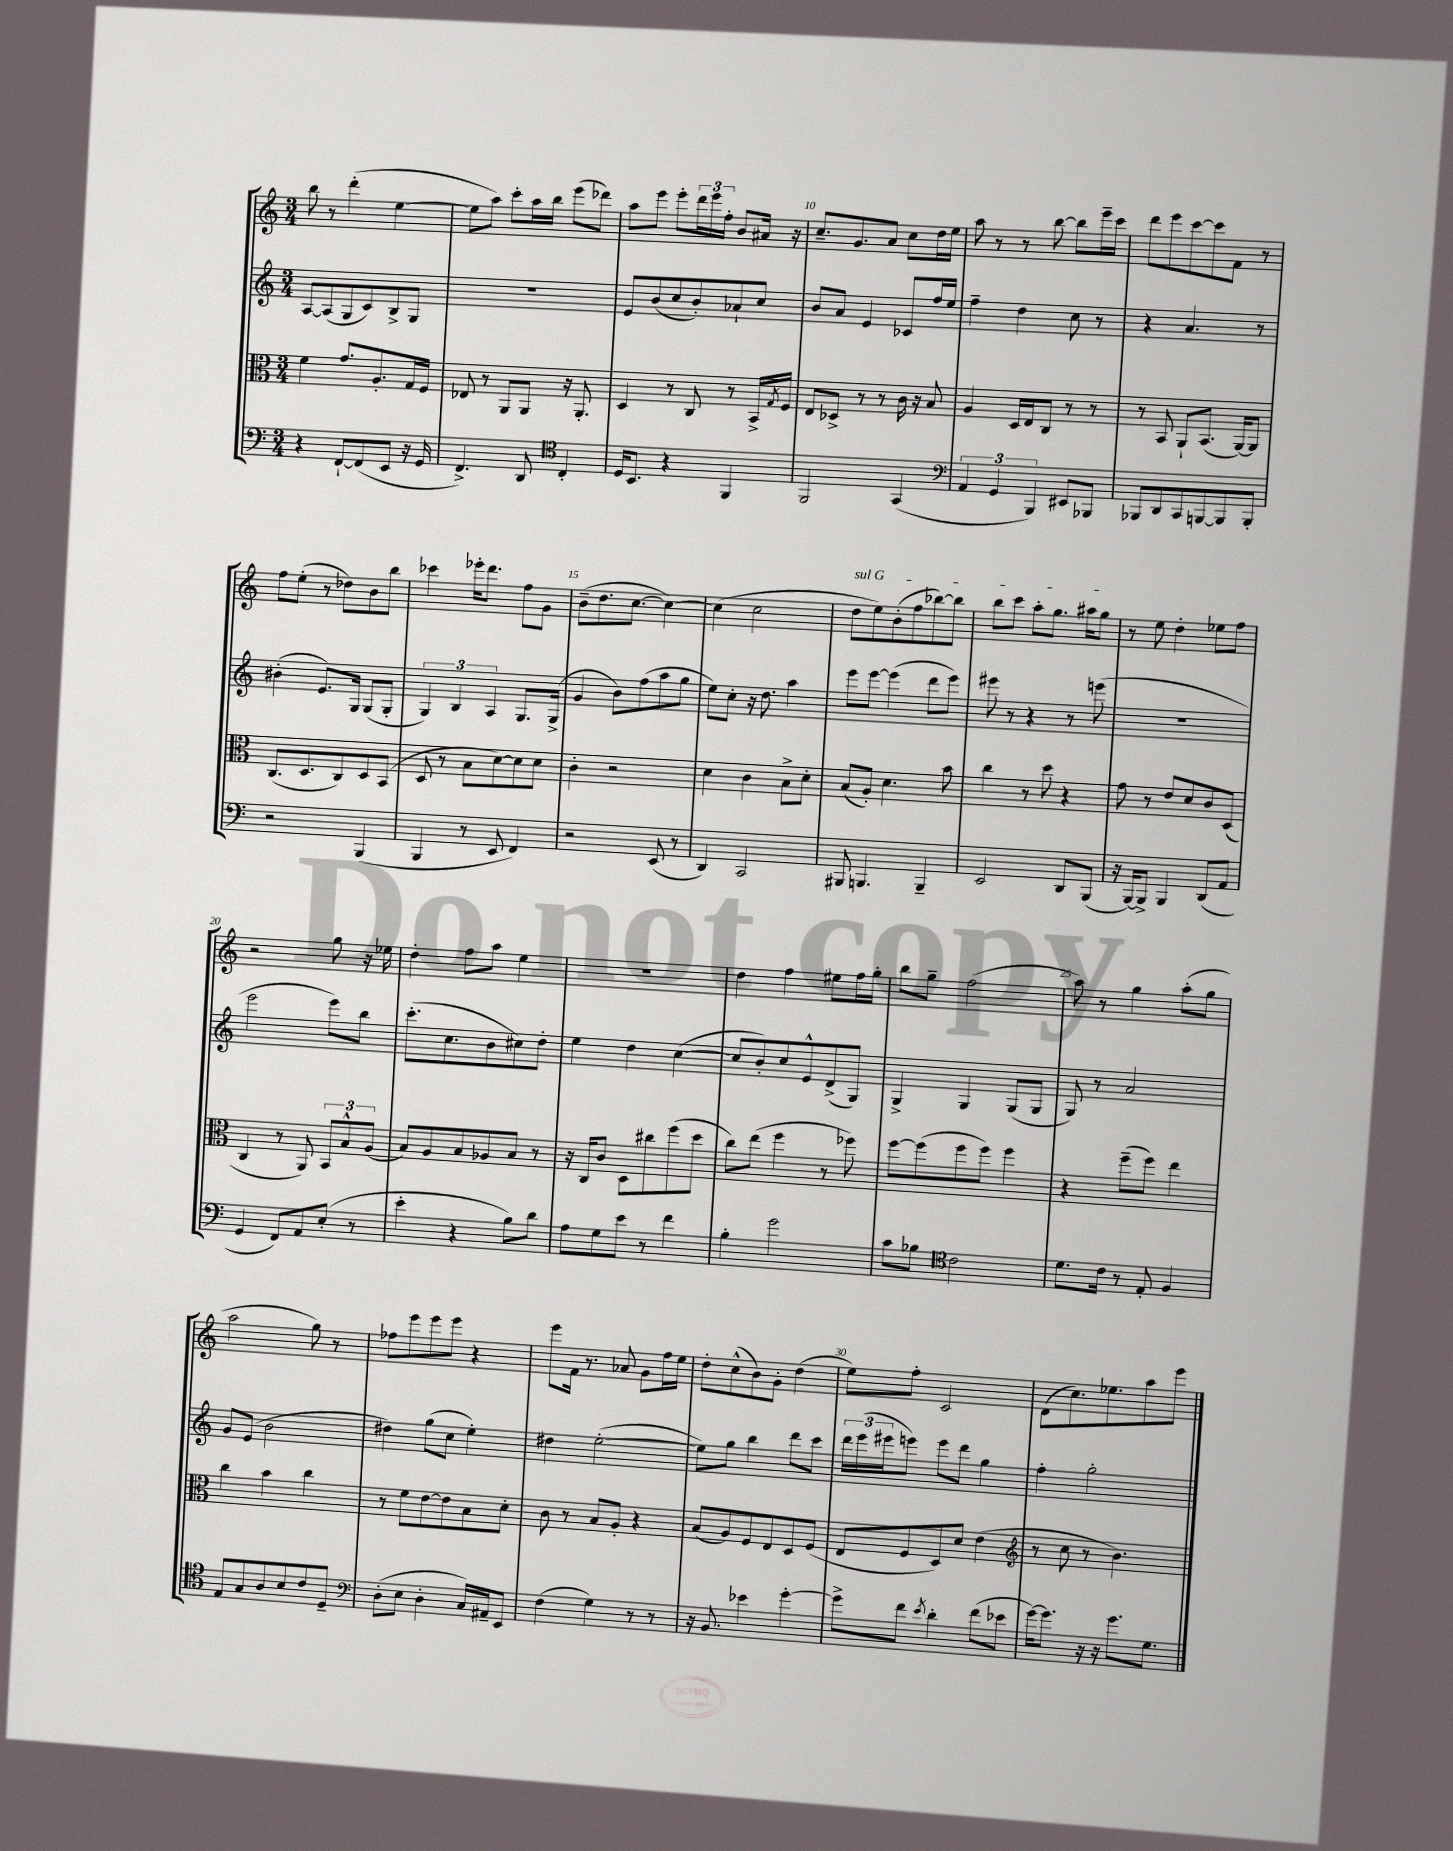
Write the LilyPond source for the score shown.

<<
\new StaffGroup <<
\new Staff = "s0" {
    \clef treble \key c \major \numericTimeSignature \time 3/4
    b''8 r8 d'''4-.( e''4~ |
    e''8 a''8) c'''8-. a''16 b''16 e'''8( des'''8) |
    a''8 e'''8 e'''8-. \tuplet 3/2 { d'''16 e'''16 f''16-. } b'8 ais'16 r16 |
    c''8.-- g'8. a'8 c''8 d''16 e''16 |
    a''8 r8 r8 b''8~ b''8 e'''16-- c'''16 |
    d'''8 e'''8 c'''8~ c'''8 f'8 r8 |
    f''8 e''8-.( r8 des''8) b'8 b''8 |
    ces'''4 ees'''16-. d'''8. f''8 g'8 |
    b'8--( d''8. c''8.~ c''4~) |
    c''4( c''2 |
    \once \override TextSpanner.bound-details.left.text = \markup { \italic "sul G" } d''8\startTextSpan e''8) b'8-.( f''8 bes''8~) bes''8 |
    b''8 c'''8 a''8-. g''8. ais''16 g''8\stopTextSpan |
    r8 e''8 d''4-. ees''8 f''8 |
    r2 g''8 r16 ees''16 |
    d''4-. f''8 a''8 e''4 |
    R2. |
    d''4 f''4 eis''8 f''16 g''16-. |
    b''8 g''8-- f''2( |
    a''8) r8 g''4 a''8-.( g''8 |
    a''2 g''8) r8 |
    fes''8 e'''8 e'''8 e'''8 r4 |
    e'''8 f'16 r8. aes'8 g'8 f''16 e''16 |
    d''8-. c''8-^( b'8) g'8-. d''4( |
    e''8) f''8-. c'2 |
    d'8( c''8.) ees''8. a''8 e'''8 \bar "|." |
}
\new Staff = "s1" {
    \clef treble \key c \major \numericTimeSignature \time 3/4
    a8~ a8( g8 c'8) b8-> g8 |
    R2. |
    e'8 b'8( c''8 b'8-.) aes'8-! c''8 |
    b'8 a'8 e'4 ces'8 f''16 e''16 |
    f''4-- d''4 c''8 r8 |
    r4 a'4. r8 |
    bis'4-.( e'8.) g16 g8( g8-. |
    \tuplet 3/2 { g4) b4 a4 } g8. g16->( |
    g'4 b'8) f''8( a''8 g''8 |
    e''8) c''8-. r16 d''8. a''4 |
    e'''8 e'''8~ e'''4( d'''8 e'''8) |
    eis'''8 r8 r4 r8 e'''8( |
    R2. |
    e'''2 e'''8) b''8 |
    c'''8.-.( c''8. b'8 cis''8) d''8-. |
    e''4 d''4 c''4~( |
    c''8 b'8-.) c''8 e'8-^ d'8->( g8) |
    g4-> g4 g8( g8 |
    g8) r8 a'2 |
    g'8 e'8( b'2 |
    dis''4) g''8( c''8 e''4-.) |
    dis''4 e''2~-.( |
    e''8) g''8 b''4 d'''8 c'''8 |
    \tuplet 3/2 { d'''16 e'''16( eis'''16 } e'''8) e'''8 d'''8 g''4 |
    f''4-. g''2-. \bar "|." |
}
\new Staff = "s2" {
    \clef alto \key c \major \numericTimeSignature \time 3/4
    f'4 g'8. a8.-. g16 f16 |
    ees8 r8 a,8 a,8 r16 a,8.-. |
    d4 r8 c8 r8 b,16-> \acciaccatura { g8 } f16 |
    e8 des8-> r8 r8 c'16 r16 b8 |
    a4 d16 e16 c8 r8 r8 |
    r8 b,8 a,8-! b,8.( a,16~) a,8 |
    c8.( d8. c8) d8 b,8( |
    d8 r8 b8 d'8~) d'8 d'8 |
    c'4-. r2 |
    d'4 c'4 b8-> d'8-. |
    b8( a8-.) d'4. b'8 |
    c''4 r8 d''8 r4 |
    g'8 r8 e'8 d'8 c'8 d8( |
    c4 r8 a,8) \tuplet 3/2 { b,8 b8-^ a8( } |
    b8) a8 b8 aes8 b8 r8 |
    r16 c16 c'8 d8 cis''8 f''8( d''8 |
    c''8) e''8( f''4 r8 fes''8) |
    f''8~ f''8( f''8 f''8) f''4 |
    r4 f''8--( f''8) e''4 |
    c''4 b'4 c''4 |
    r8 f'8 e'8~ e'8 b8 d'8-. |
    c'8 r8 b8 a8-. r4 |
    b8( a8) f8 e8 d8 f8( |
    e8 f8 d8) d'8 e'4( |
    \clef treble r8 c''8 r8 b'4.) \bar "|." |
}
\new Staff = "s3" {
    \clef bass \key c \major \numericTimeSignature \time 3/4
    r4 f,8~-! f,8( e,8 r16 g,16 |
    f,4.->) d,8 \clef tenor c4-. |
    d16 b,8. r4 f,4 |
    f,2 g,4( |
    \clef bass \tuplet 3/2 { a,4 g,4 b,,4) } eis,8 bes,,8 |
    bes,,8 d,8 c,8 b,,8~ b,,8 b,,8-. |
    r2 b,,4( |
    b,,4 r8 e,8 f,4) |
    r2 e,8( r8 |
    d,4) c,2 |
    bis,,8 b,,4. b,,4-- |
    e,2 d,8 b,,8( |
    r16 b,,16~) b,,8-> b,,4 d,8( a,8 |
    g,4 f,8) a,8 e8-.( r8 |
    e'4-. r4 b8) d'8 |
    a8 g8 e'8 r8 f'4 |
    b4-. g'2 |
    c'8 bes8 \clef tenor c'2 |
    d'8. c'16 r8 e8-. f4 |
    e8 g8 a8 b8 c'8 d8-- |
    \clef bass d8-.( e8 d4-. c16) ais,16-- e,8 |
    f4( g4) r8 r8 |
    r16 b,8. ees'4 g'4~-. |
    g'8-> f'8 \acciaccatura { e'8 } d'4-. f'8( ees'8 |
    g'16~) g'8. r16 r16 g'8. g8. \bar "|." |
}
>>
>>
\layout { \context { \Score currentBarNumber = #7 \override BarNumber.break-visibility = ##(#f #t #t) barNumberVisibility = #(every-nth-bar-number-visible 5) } }
